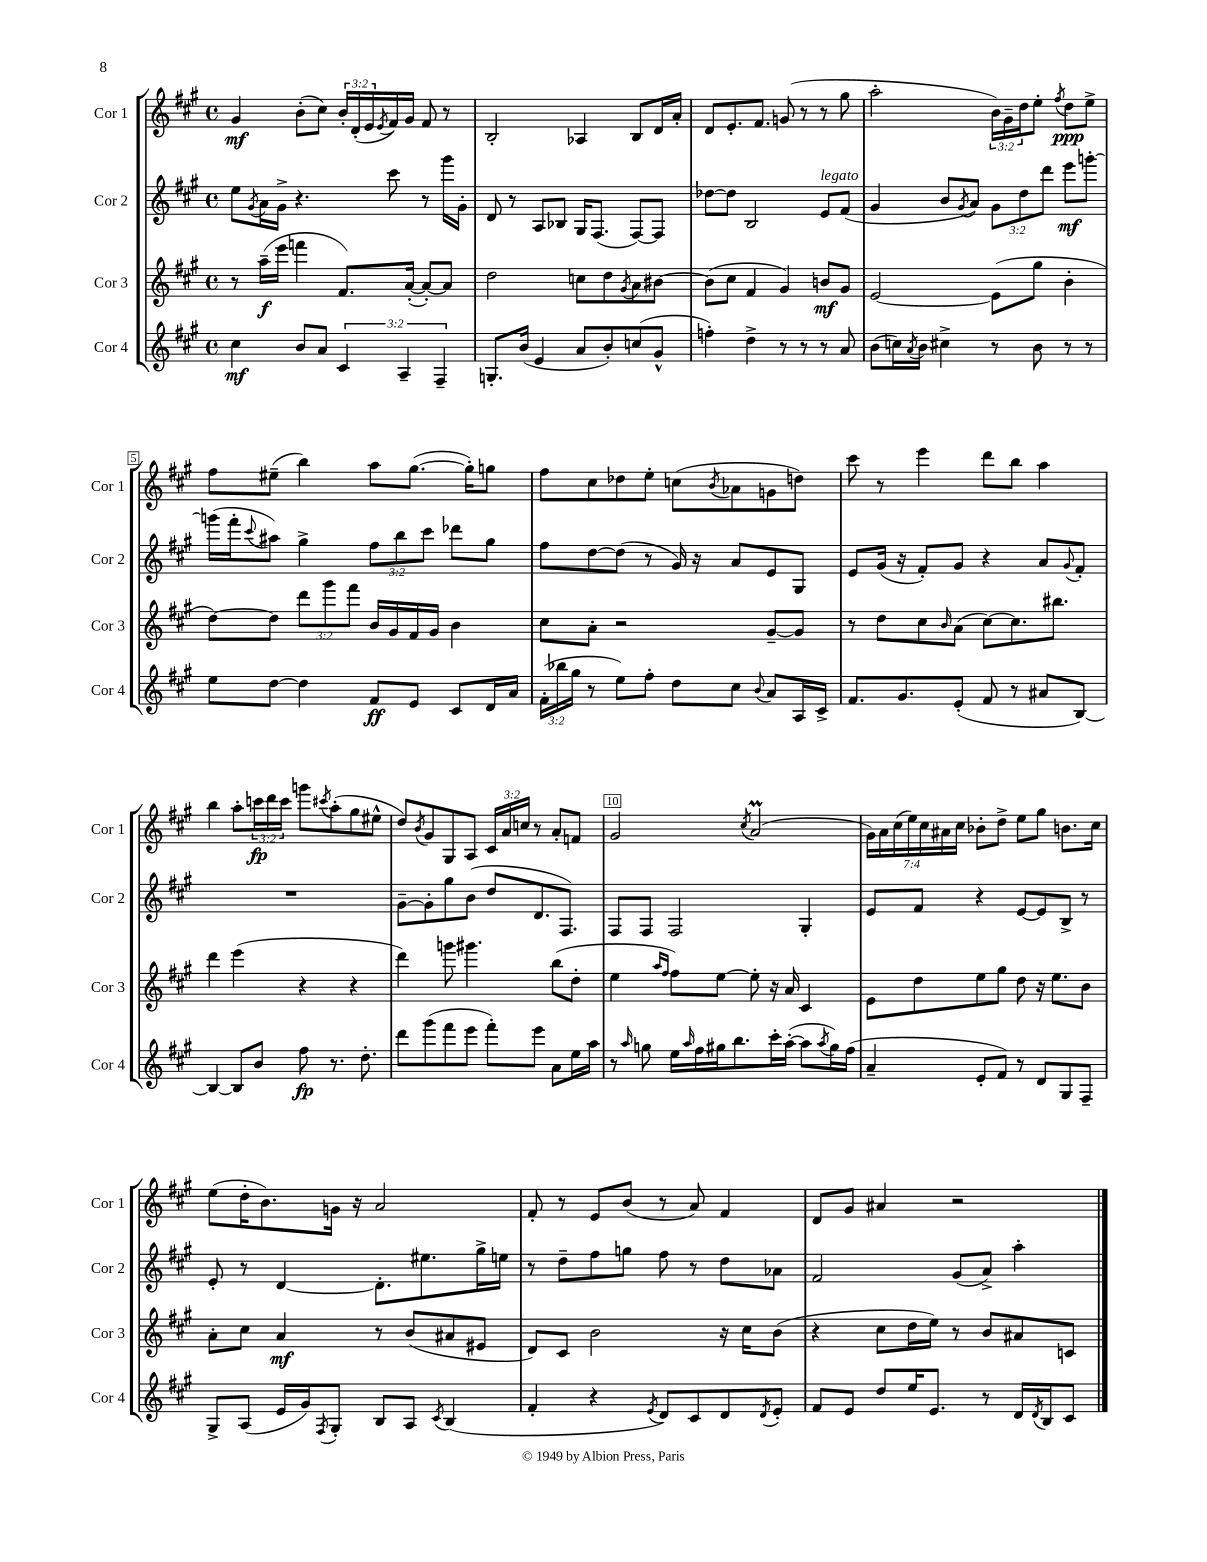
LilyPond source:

<<
\new StaffGroup <<
\new Staff = "s0" \with { instrumentName = "Cor 1" shortInstrumentName = "Cor 1" } {
    \clef treble \key a \major \defaultTimeSignature \time 4/4 \override Staff.TupletNumber.text = #tuplet-number::calc-fraction-text
    gis'4\mf b'8-.( cis''8) \tuplet 3/2 { b'16-. d'16-.( e'16 } \acciaccatura { e'8 } fis'16) gis'16 fis'8 r8 |
    b2-. aes4 b8 d'16 a'16-. |
    d'8 e'8.-. fis'8. g'8( r8 r8 gis''8 |
    a''2-. \tuplet 3/2 { b'16) gis'16-- d''16 } e''8-. \acciaccatura { fis''8 } d''8\ppp e''8-> |
    fis''8 eis''8--( b''4) a''8 gis''8.~( gis''16-.) g''8 |
    fis''8 cis''8 des''8 e''8-. c''8( \acciaccatura { b'8 } aes'8 g'8 d''8) |
    cis'''8 r8 e'''4 d'''8 b''8 a''4 |
    b''4 a''8-. \tuplet 3/2 { c'''16\fp d'''16 c'''16 } g'''8 \acciaccatura { cis'''8 } a''8-.( gis''8 eis''8-^ |
    d''8) \acciaccatura { b'8 } gis'8 gis8 a8 \tuplet 3/2 { cis'16 a'16 c''16 } r8 a'8-. f'8 |
    gis'2 \acciaccatura { cis''8 } a'2\prall( |
    \tuplet 7/4 { gis'16) a'16 cis''16( e''16) cis''16 ais'16 cis''16 } bes'8-. d''8-> e''8 gis''8 b'8. cis''16 |
    e''8( d''16-. b'8.) g'16 r16 a'2 |
    fis'8-. r8 e'8 b'8( r8 a'8) fis'4 |
    d'8 gis'8 ais'4 r2 \bar "|." |
}
\new Staff = "s1" \with { instrumentName = "Cor 2" shortInstrumentName = "Cor 2" } {
    \clef treble \key a \major \defaultTimeSignature \time 4/4 \override Staff.TupletNumber.text = #tuplet-number::calc-fraction-text
    e''8 \acciaccatura { gis'8 } a'16 gis'16-> r4. cis'''8 r8 gis'''16 gis'16-. |
    d'8 r8 a8 bes8 gis16 fis8.( fis8~) fis8 |
    des''8~ des''8 b2 e'8^\markup { \italic "legato" } fis'8( |
    gis'4 b'8 \acciaccatura { gis'8 } a'8) \tuplet 3/2 { gis'8 d''8 d'''8 } e'''8\mf g'''8~-. |
    g'''16( fis'''16-. \appoggiatura { cis'''8 } ais''8) gis''4-> \tuplet 3/2 { fis''8 b''8 cis'''8 } des'''8 gis''8 |
    fis''8 d''8~ d''8( r8 gis'16) r16 a'8 e'8 gis8 |
    e'8 gis'16( r16 fis'8-.) gis'8 r4 a'8 \appoggiatura { gis'8 } fis'8-. |
    R1 |
    gis'8~-- gis'8-. gis''8 b'8( d''8 d'8. fis8.) |
    fis8 fis8 fis2 gis4-. |
    e'8 fis'8 r4 e'8~ e'8 b8-> r8 |
    e'8-. r8 d'4~ d'8.-. eis''8. gis''16-> e''16 |
    r8 d''8-- fis''8 g''8 fis''8 r8 d''8 aes'8 |
    fis'2 gis'8( a'8->) a''4-. \bar "|." |
}
\new Staff = "s2" \with { instrumentName = "Cor 3" shortInstrumentName = "Cor 3" } {
    \clef treble \key a \major \defaultTimeSignature \time 4/4 \override Staff.TupletNumber.text = #tuplet-number::calc-fraction-text
    r8 a''16--\f( e'''16 f'''4 fis'8.) a'16~-.( a'8~-.) a'8 |
    d''2 c''8 d''8 \acciaccatura { gis'8 } a'8 bis'8~ |
    bis'8( cis''8 fis'4 gis'4) b'8\mf gis'8 |
    e'2~ e'8( gis''8 b'4-. |
    d''8~) d''8 \tuplet 3/2 { d'''8 gis'''8 fis'''8 } b'16 gis'16 fis'16 gis'16 b'4 |
    cis''8 a'8-. r2 gis'8~-- gis'8 |
    r8 d''8 cis''8 \grace { b'16 } a'8( cis''8~) cis''8. bis''8. |
    d'''4 e'''4( r4 r4 |
    d'''4) g'''8 gis'''4. b''8( d''8-. |
    e''4 \grace { a''16 fis''16 } fis''8) e''8~ e''8-. r16 a'16 cis'4 |
    e'8 d''8 e''8 gis''8 d''8 r16 e''8. b'8 |
    a'8-. cis''8 a'4\mf r8 b'8( ais'8 eis'8 |
    d'8) cis'8 b'2 r16 cis''16 b'8( |
    r4 cis''8 d''16 e''16) r8 b'8 ais'8 c'8 \bar "|." |
}
\new Staff = "s3" \with { instrumentName = "Cor 4" shortInstrumentName = "Cor 4" } {
    \clef treble \key a \major \defaultTimeSignature \time 4/4 \override Staff.TupletNumber.text = #tuplet-number::calc-fraction-text
    cis''4\mf b'8 a'8 \tuplet 3/2 { cis'4 a4-- fis4-- } |
    g8.-. b'16( e'4 a'8 b'8-.) c''8( gis'8-^ |
    f''4-.) d''4-> r8 r8 r8 a'8 |
    b'8( c''16) \acciaccatura { a'8 } b'16 cis''4-> r8 b'8 r8 r8 |
    e''8 d''8~ d''4 fis'8\ff e'8 cis'8 d'16 a'16 |
    \tuplet 3/2 { fis'16-.( bes''16 gis''16 } r8 e''8) fis''8-. d''8 cis''8 \appoggiatura { b'8 } a'8 a16 cis'16-> |
    fis'8. gis'8. e'8-.( fis'8 r8 ais'8 b8~) |
    b4~ b8 b'8 fis''8\fp r8. d''8.-. |
    d'''8 gis'''8( fis'''8 e'''8 fis'''8-.) e'''8 a'8 e''16 a''16 |
    r8 \grace { a''16 } g''8 e''16 \grace { a''16 } fis''16 gis''16 b''8. cis'''16-. a''16~-.( a''8 \acciaccatura { a''8 } gis''16) fis''16( |
    a'4-- e'8-. fis'8) r8 d'8 gis8 fis8-- |
    gis8-> a8( e'16 gis'16) \acciaccatura { fis8 } gis8-. b8 a8 \acciaccatura { cis'8 } b4( |
    fis'4-. r4 \acciaccatura { e'8 } d'8) cis'8 d'8 \acciaccatura { d'8 } e'8-. |
    fis'8 e'8 d''8 e''16 e'8. r8 d'16 \acciaccatura { d'8 } b16 cis'8 \bar "|." |
}
>>
>>
\layout { \context { \Score \override BarNumber.break-visibility = ##(#f #t #t) barNumberVisibility = #(every-nth-bar-number-visible 5) \override BarNumber.stencil = #(make-stencil-boxer 0.1 0.3 ly:text-interface::print) } }
